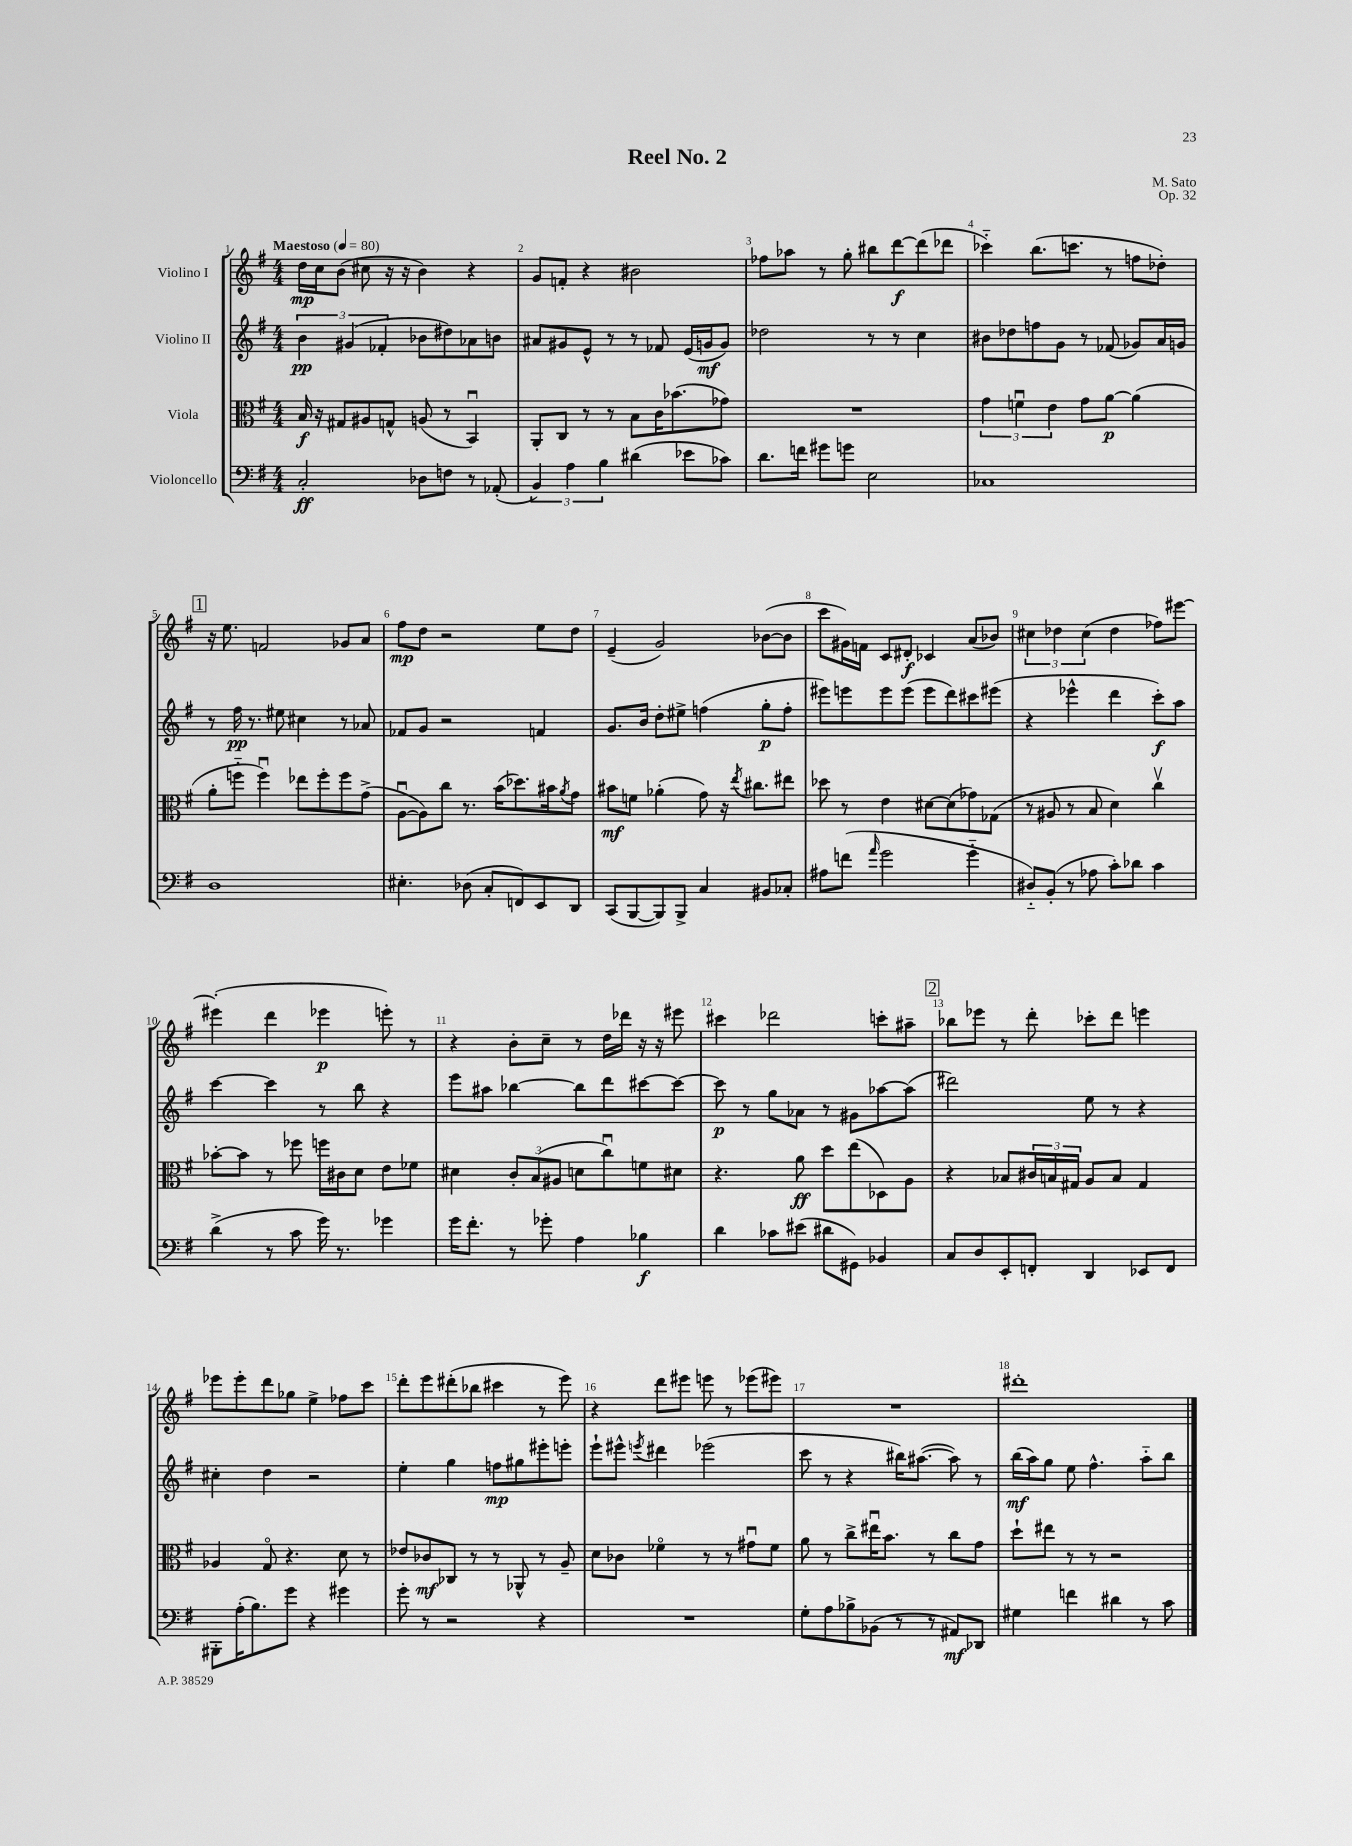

**kern	**dynam	**kern	**dynam	**kern	**dynam	**kern	**dynam
*part4	*part4	*part3	*part3	*part2	*part2	*part1	*part1
*staff4	*staff4	*staff3	*staff3	*staff2	*staff2	*staff1	*staff1
*I"Violoncello	*	*I"Viola	*	*I"Violino II	*	*I"Violino I	*
*clefF4	*	*clefC3	*	*clefG2	*	*clefG2	*
*k[f#]	*	*k[f#]	*	*k[f#]	*	*k[f#]	*
*M4/4	*	*M4/4	*	*M4/4	*	*M4/4	*
*MM80	*	*MM80	*	*MM80	*	*MM80	*
=1	=1	=1	=1	=1	=1	=1	=1
!	!	!	!	!	!	!LO:TX:a:B:t=Maestoso	!
2C'/	ff	16B/	f	6b\	pp	16dd\LL	mp
.	.	16r	.	.	.	16cc\J	.
.	.	8G#X/L	.	.	.	(8b\J	.
.	.	.	.	(6g#X/	.	.	.
.	.	8A#X/	.	.	.	8cc#X\	.
.	.	.	.	6f-X'/	.	.	.
.	.	8Gn^^/J	.	.	.	16r	.
.	.	.	.	.	.	16r	.
8D-X\L	.	(8An/	.	8b-X\L	.	4b\)	.
8Fn\J	.	8r	.	8dd#X\)	.	.	.
8r	.	4BBu/)	.	8a-X\	.	4r	.
(8AA-X'/	.	.	.	8bn\J	.	.	.
=2	=2	=2	=2	=2	=2	=2	=2
6BB/)	.	8AA'/L	.	8a#X/L	.	8g/L	.
.	.	8C/J	.	8g#X/	.	8fn'/J	.
6A\	.	.	.	.	.	.	.
.	.	8r	.	8e^^/J	.	4r	.
6B\	.	.	.	.	.	.	.
.	.	8r	.	8r	.	.	.
(4d#X\	.	8B\L	.	8r	.	2b#X\	.
.	.	16c\K	.	8f-X/	.	.	.
.	.	(8.b-X\	.	.	.	.	.
8e-X\L	.	.	.	(16e/LL	.	.	.
.	.	.	.	16gn/J	mf	.	.
8c-X\J)	.	8g-X\J)	.	8g/J)	.	.	.
=3	=3	=3	=3	=3	=3	=3	=3
8.d\L	.	1r	.	2dd-X\	.	8ff-X\L	.
.	.	.	.	.	.	8aa-X\J	.
16fn\Jk	.	.	.	.	.	.	.
8g#X\L	.	.	.	.	.	8r	.
8gn\J	.	.	.	.	.	8gg'\	.
2E\	.	.	.	8r	.	8bb#X\L	.
.	.	.	.	8r	.	[8ddd\	f
.	.	.	.	4cc\	.	(8ddd\]	.
.	.	.	.	.	.	8ddd-X\J	.
=4	=4	=4	=4	=4	=4	=4	=4
1C-X	.	6g\	.	8b#X\L	.	4ccc-X\)	.
.	.	.	.	8dd-X\	.	.	.
.	.	6fnu\	.	.	.	.	.
.	.	.	.	8ffn\	.	(8.bb\L	.
.	.	6e\	.	.	.	.	.
.	.	.	.	8g\J	.	.	.
.	.	.	.	.	.	8.cccn\J	.
.	.	8g\L	.	8r	.	.	.
.	.	[8a\J	p	(8f-X/	.	8r	.
.	.	(4a\]	.	8g-X/L)	.	8ffn\L	.
.	.	.	.	16a/L	.	8dd-X'\J)	.
.	.	.	.	16gn/JJ	.	.	.
!!LO:LB:g=z
!!LO:REH:place=s1:t=1
=5	=5	=5	=5	=5	=5	=5	=5
1D	.	8a'\L	.	8r	.	16r	.
.	.	.	.	.	.	8.ee\	.
.	.	8ffn\J	.	16ff#\	pp	.	.
.	.	.	.	8.r	.	.	.
.	.	4ffu\)	.	.	.	2fn/	.
.	.	.	.	8ee#X\	.	.	.
.	.	8ee-X\L	.	4cc#X\	.	.	.
.	.	8ff'\	.	.	.	.	.
.	.	8ff\	.	8r	.	8g-X/L	.
.	.	(8g^\J	.	8a-X/	.	8a/J	.
=6	=6	=6	=6	=6	=6	=6	=6
4.E#X'\	.	[8Au\L	.	8f-X/L	.	8ff#\L	mp
.	.	8A\])	.	8g/J	.	8dd\J	.
.	.	8cc\J	.	2r	.	2r	.
(8D-X\	.	8.r	.	.	.	.	.
8C'/L	.	.	.	.	.	.	.
.	.	(16b\KL	.	.	.	.	.
8FFn/)	.	8.dd-X\)	.	.	.	.	.
8EE/	.	.	.	4fn/	.	8ee\L	.
.	.	16b#X\k	.	.	.	.	.
.	.	8qa/	.	.	.	.	.
8DD/J	.	8g\J	.	.	.	8dd\J	.
=7	=7	=7	=7	=7	=7	=7	=7
(8CC/L	.	8b#X\L	mf	8.g/L	.	(4e~/	.
[8BBB/	.	8fn\J	.	.	.	.	.
.	.	.	.	16b/Jk	.	.	.
8BBB/])	.	(4a-X'\	.	8dd'\L	.	2g/)	.
8BBB^/J	.	.	.	8ee#X^\J	.	.	.
4C/	.	8g\)	.	(4ffn\	.	.	.
.	.	16r	.	.	.	.	.
.	.	8qee/	.	.	.	.	.
.	.	8.cc#X\L	.	.	.	.	.
8BB#X/L	.	.	.	8gg'\L	p	([8b-X\L	.
8C-X'/J	.	8ee#X\J	.	8ff'\J	.	8b-\J]	.
=8	=8	=8	=8	=8	=8	=8	=8
8A#X\L	.	8dd-X\	.	8eee#X\L)	.	8ccc\L	.
(8fn\J	.	8r	.	8eeen\	.	16g#X\L)	.
.	.	.	.	.	.	16fn\JJ	.
16qqa/	.	.	.	.	.	.	.
2g\	.	4e\	.	8eee\	.	8c/L	.
.	.	.	.	(8eee\J	.	8d#X'/J	f
.	.	[8d#X\L	.	8eee\L	.	4c-X/	.
.	.	(8d#\]	.	8ddd\)	.	.	.
4g\	.	8g-X\)	.	8ccc#X\	.	(8a/L	.
.	.	(8G-X\J	.	(8eee#X\J	.	8b-X/J)	.
=9	=9	=9	=9	=9	=9	=9	=9
8D#X/L)	.	8r	.	4r	.	6cc#X\	.
(8BB'/J	.	8A#X/	.	.	.	.	.
.	.	.	.	.	.	6dd-X\	.
8r	.	8r	.	4eee-X^^\	.	.	.
.	.	.	.	.	.	(6cc#\	.
8A-X\	.	8B/	.	.	.	.	.
8c'\L)	.	4d\)	.	4ddd\	.	4dd-\	.
8d-X\J	.	.	.	.	.	.	.
4c\	.	4ccv\	.	8ccc'\L)	f	8ff-X\L)	.
.	.	.	.	8aa\J	.	[8eee#X\J	.
!!LO:LB:g=z
=10	=10	=10	=10	=10	=10	=10	=10
(4d^\	.	[8b-X'\L	.	[4ccc\	.	(4eee#X'\]	.
.	.	8b-\J]	.	.	.	.	.
8r	.	8r	.	4ccc\]	.	4ddd\	.
8c\	.	8ff-X\	.	.	.	.	.
16g\)	.	16ffn\LL	.	8r	.	4eee-X\	p
8.r	.	16c#X\J	.	.	.	.	.
.	.	8d\J	.	8bb\	.	.	.
4g-X\	.	8e\L	.	4r	.	8eeen'\)	.
.	.	8f-X\J	.	.	.	8r	.
=11	=11	=11	=11	=11	=11	=11	=11
16g\KL	.	4d#X\	.	8eee\L	.	4r	.
8.f#'\J	.	.	.	.	.	.	.
.	.	.	.	8aa#X\J	.	.	.
8r	.	12c'/L	.	[4bb-X\	.	8b'\L	.
.	.	(12B/	.	.	.	.	.
8g-X'\	.	.	.	.	.	8cc~\J	.
.	.	12A#X/J	.	.	.	.	.
4A\	.	8dn\L	.	8bb-\L]	.	8r	.
.	.	8ccu\)	.	8ddd\	.	16dd\LL	.
.	.	.	.	.	.	16ddd-X\JJ	.
4B-X\	f	8fn\	.	[8ccc#X\	.	16r	.
.	.	.	.	.	.	16r	.
.	.	8d#X\J	.	8ccc#\J_	.	8eee#X\	.
=12	=12	=12	=12	=12	=12	=12	=12
4d\	.	4.r	.	8ccc#\]	p	4ccc#X\	.
.	.	.	.	8r	.	.	.
8c-X\L	.	.	.	8gg\L	.	2ddd-X\	.
(8e#X\J	.	8a\	ff	8a-X\J	.	.	.
8d#X\L	.	8dd\L	.	8r	.	.	.
8GG#X\J)	.	(8ee\	.	8g#X\L	.	.	.
4BB-X/	.	8D-X\)	.	[8aa-X\	.	8cccn'\L	.
.	.	8A\J	.	(8aa-\J]	.	8aa#X~\J	.
!!LO:REH:place=s1:t=2
=13	=13	=13	=13	=13	=13	=13	=13
8C/L	.	4r	.	2ddd#X\)	.	8bb-X\L	.
8D/	.	.	.	.	.	8eee-X\J	.
8EE'/	.	8B-X/L	.	.	.	8r	.
8FFn'/J	.	24c#X/L	.	.	.	8ddd'\	.
.	.	24Bn/	.	.	.	.	.
.	.	24G#X/JJ	.	.	.	.	.
4DD/	.	8A/L	.	8ee\	.	8ccc-X'\L	.
.	.	8B/J	.	8r	.	8ddd\J	.
8EE-X/L	.	4G#/	.	4r	.	4eeen\	.
8FF/J	.	.	.	.	.	.	.
!!LO:LB:g=z
=14	=14	=14	=14	=14	=14	=14	=14
8BBB#X'\L	.	4A-X/	.	4cc#X'\	.	8eee-X\L	.
(16A'\K	.	.	.	.	.	8eee-'\	.
8.B\)	.	.	.	.	.	.	.
.	.	8G/	.	4dd\	.	8ddd\	.
8g\J	.	4.r	.	.	.	8gg-X\J	.
4r	.	.	.	2r	.	4ee^\	.
4g#X\	.	8d\	.	.	.	8ff-X\L	.
.	.	8r	.	.	.	8ccc\J	.
=15	=15	=15	=15	=15	=15	=15	=15
8g'\	.	8e-X/L	.	4ee'\	.	8ddd'\L	.
8r	.	8c-X/	mf	.	.	8eee\	.
2r	.	8C-X/J	.	4gg\	.	(8ddd#X'\	.
.	.	8r	.	.	.	8bb-X\J	.
.	.	8r	.	8ffn\L	mp	4ccc#X\	.
.	.	8AA-X^^/	.	8gg#X\	.	.	.
4r	.	8r	.	8eee#X'\	.	8r	.
.	.	8A~/	.	8eeen'\J	.	8eee\)	.
=16	=16	=16	=16	=16	=16	=16	=16
1r	.	8d\L	.	8eee`\L	.	4r	.
.	.	8c-X\J	.	8eee#X^^\J	.	.	.
.	.	.	.	8qeeen/	.	.	.
.	.	4f-X\	.	4ddd#X\	.	8ddd\L	.
.	.	.	.	.	.	8eee#X\J	.
.	.	8r	.	(2eee-X\	.	8eeen\	.
.	.	8r	.	.	.	8r	.
.	.	8g#Xu\L	.	.	.	(8eee-X\L	.
.	.	8f-\J	.	.	.	8eee#X\J)	.
=17	=17	=17	=17	=17	=17	=17	=17
8G'\L	.	8a\	.	8ccc\	.	1r	.
8A\	.	8r	.	8r	.	.	.
8B-X^\	.	8cc^\L	.	4r	.	.	.
(8BB-X\J	.	16ee#Xu\K	.	.	.	.	.
.	.	8.b\J	.	.	.	.	.
8r	.	.	.	16bb#X\KL)	.	.	.
.	.	.	.	([8.aa#X\J	.	.	.
8r	.	8r	.	.	.	.	.
8AA#X/L)	mf	8cc\L	.	8aa#\])	.	.	.
8DD-X/J	.	8g\J	.	8r	.	.	.
=18	=18	=18	=18	=18	=18	=18	=18
4G#X\	.	8dd`\L	.	(16bb\LL	mf	1ddd#X'	.
.	.	.	.	16aa\J)	.	.	.
.	.	8ee#X\J	.	8gg\J	.	.	.
4fn\	.	8r	.	8ee\	.	.	.
.	.	8r	.	4.ff#^^\	.	.	.
4d#X\	.	2r	.	.	.	.	.
8r	.	.	.	8aa\L	.	.	.
8c\	.	.	.	8bb\J	.	.	.
==	==	==	==	==	==	==	==
*-	*-	*-	*-	*-	*-	*-	*-
